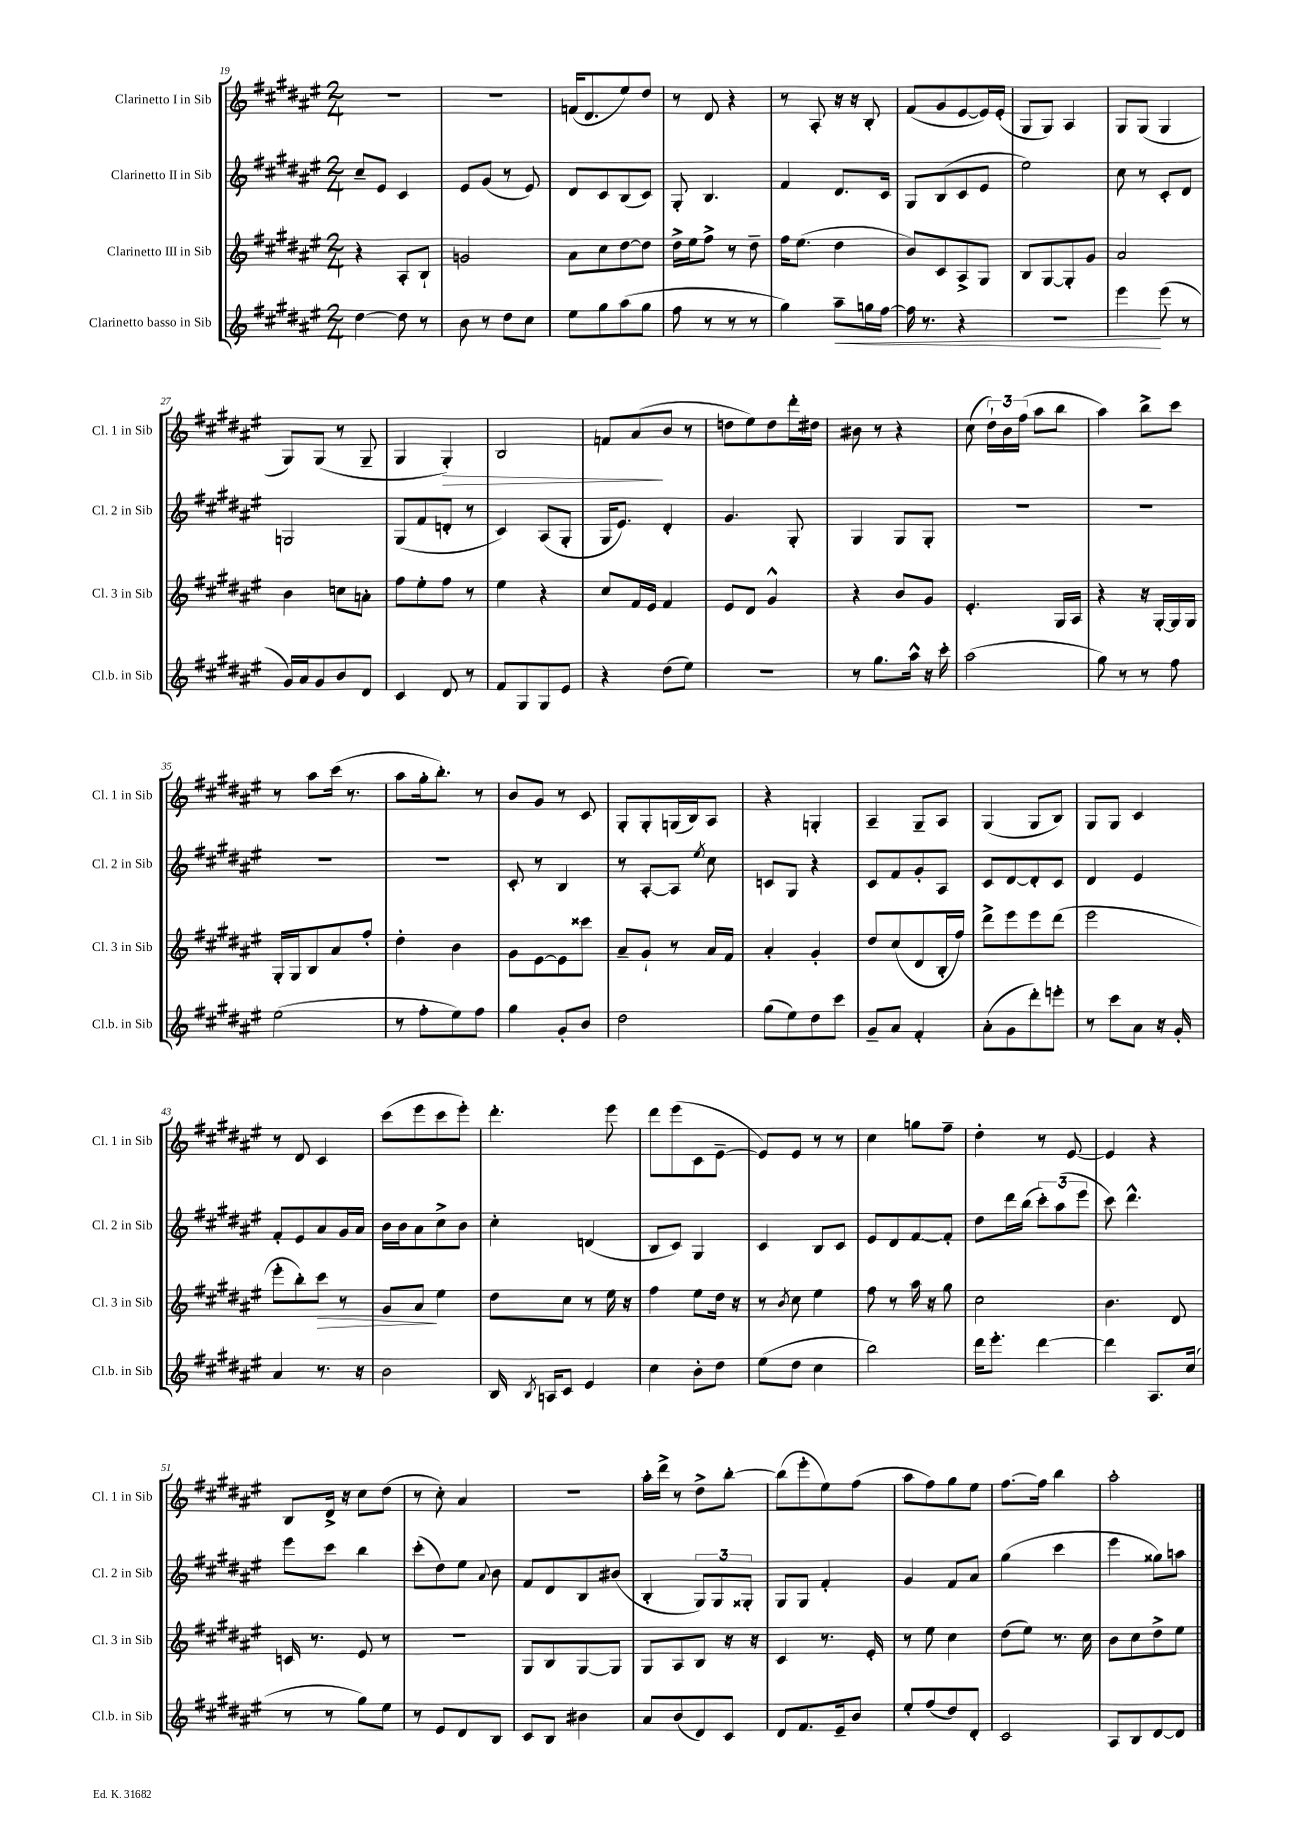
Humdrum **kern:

**kern	**kern	**kern	**kern
*staff4	*staff3	*staff2	*staff1
*clefG2	*clefG2	*clefG2	*clefG2
*k[f#c#g#d#a#e#]	*k[f#c#g#d#a#e#]	*k[f#c#g#d#a#e#]	*k[f#c#g#d#a#e#]
*M2/4	*M2/4	*M2/4	*M2/4
[4dd#\	4r	8cc#~/L	2r
.	.	8e#/J	.
8dd#\]	8A#'/L	4c#/	.
8r	8B`/J	.	.
=	=	=	=
8b\	2g/	8e#/L	2r
8r	.	(8g#/J	.
8dd#\L	.	8r	.
8cc#\J	.	8e#/)	.
=	=	=	=
8ee#\L	8a#\L	8d#/L	(16f/LK
.	.	.	8.d#/
8gg#\	8cc#\	8c#/	.
(8aa#\	[8dd#\	(8B/	8ee#/)
8gg#\J	8dd#\]J	8c#/J)	8dd#/J
=	=	=	=
8ff#\	16dd#^\LL	8G#'/	8r
.	16ee#\J	.	.
8r	8ff#^\J	4.B/	8d#/
8r	8r	.	4r
8r	8dd#~\	.	.
=	=	=	=
4gg#\)	16ff#\LK	4f#/	8r
.	(8.ee#\J	.	.
.	.	.	8A#'/
8aa#~\L	4dd#\	8.d#/L	16r
.	.	.	16r
16gg\L	.	.	8B'/
[16ff#\JJ	.	16c#/Jk	.
=	=	=	=
16ff#\]	8b/L)	8G#/L	(8f#/L
8.r	.	.	.
.	8c#/	(8B/	8g#/
4r	8A#^/	8c#/	[8e#/
.	8G#/J	8e#/J	16e#/]L)
.	.	.	(16e#'/JJ
=	=	=	=
2r	8B/L	2ee#\)	8G#/L
.	[8G#/	.	8G#/J)
.	8G#'/]	.	4A#/
.	8g#/J	.	.
=	=	=	=
4eee#\	2a#/	8cc#\	8G#/L
.	.	8r	(8G#/J
(8eee#\	.	8c#'/L	4G#/
8r	.	8d#/J	.
=	=	=	=
16g#/LL)	4b\	2G/	8G#/L)
16a#/J	.	.	.
8g#/	.	.	(8G#/J
8b/	8cc\L	.	8r
8d#/J	8a'\J	.	8G#~/
=	=	=	=
4c#/	8ff#\L	(8G#/L	4G#/
.	8ee#'\	8f#/	.
8d#/	8ff#\J	8d'/J	4G#'/)
8r	8r	8r	.
=	=	=	=
8f#/L	4ee#\	4c#/)	2B/
8G#/	.	.	.
8G#/	4r	(8A#/L	.
8e#/J	.	8G#'/J	.
=	=	=	=
4r	8cc#/L	16G#/LK	8f/L
.	.	8.e#/J)	.
.	16f#/L	.	(8a#/
.	16e#/JJ	.	.
(8dd#\L	4f#/	4d#'/	8b/J
8ee#\J)	.	.	8r
=	=	=	=
2r	8e#/L	4.g#/	8dd\L
.	8d#/J	.	8ee#\)
.	4g#^^/	.	8dd\
.	.	8G#'/	16ddd#'\L
.	.	.	16dd#\JJ
=	=	=	=
8r	4r	4G#/	8b#\
8.gg#\L	.	.	8r
.	8b/L	8G#/L	4r
16aa#^^\Jk	.	.	.
16r	8g#/J	8G#'/J	.
16ccc#'\	.	.	.
=	=	=	=
(2aa#\	4.e#'/	2r	(8cc#\
.	.	.	24dd#`\LL)
.	.	.	24b\
.	.	.	(24ff#\JJ
.	.	.	8aa#\L
.	16G#/LL	.	8bb\J
.	16A#/JJ	.	.
=	=	=	=
8gg#\)	4r	2r	4aa#\)
8r	.	.	.
8r	16r	.	8bb^\L
.	[16G#'/LL	.	.
8ff#\	16G#/]	.	8ccc#\J
.	16G#/JJ	.	.
=	=	=	=
(2ee#\	16G#'/LL	2r	8r
.	16G#/J	.	.
.	8B/	.	8aa#\L
.	8a#/	.	(16ccc#\Jk
.	.	.	8.r
.	8ff#'/J	.	.
=	=	=	=
8r	4dd#'\	2r	8aa#\L
8ff#'\L	.	.	16gg#'\k
.	.	.	8.bb'\J)
8ee#\)	4b\	.	.
8ff#\J	.	.	8r
=	=	=	=
4gg#\	8g#\L	8c#'/	8b/L
.	[8e#\	8r	8g#/J
8g#'/L	8e#\]	4B/	8r
8b/J	8ccc##\J	.	8c#/
=	=	=	=
2dd#\	8a#~/L	8r	8G#'/L
.	8g#`/J	[8A#'/L	8G#'/
.	8r	8A#/]J	(16G/L
.	.	.	16B/J)
.	.	8qee#/	.
.	16a#/LL	8cc#\	8A#/J
.	16f#/JJ	.	.
=	=	=	=
(8gg#\L	4a#'/	8c/L	4r
8ee#\)	.	8G#/J	.
8dd#\	4g#'/	4r	4G'/
8ccc#\J	.	.	.
=	=	=	=
8g#~/L	8dd#/L	8c#/L	4A#~/
8a#/J	(8cc#/	8f#/	.
4f#'/	8d#/	8g#'/	8G#~/L
.	16B'/L	8A#/J	8A#/J
.	16ff#/JJ)	.	.
=	=	=	=
(8a#'\L	8ddd#^\L	8c#/L	(4G#/
8g#\	8eee#\	[8d#/	.
8ddd#'\)	8eee#\	8d#'/]	8G#/L
8eee'\J	(8ddd#\J	8c#/J	8B/J)
=	=	=	=
8r	2eee#\	4d#/	8G#/L
8ccc#\L	.	.	8G#/J
8a#\J	.	4e#/	4c#/
16r	.	.	.
16g#'/	.	.	.
=	=	=	=
4a#/	8eee#'\L	8f#'/L	8r
.	8bb'\)	8e#/	8d#/
8.r	8ccc#\J	8a#/	4c#/
.	8r	16g#/L	.
16r	.	16a#/JJ	.
=	=	=	=
2b\	8g#/L	16b\LL	(8ccc#\L
.	.	16b\J	.
.	8a#/J	8a#\	8eee#\
.	4ee#\	8cc#^\	8ccc#\
.	.	8b\J	8eee#'\J)
=	=	=	=
16B/	8dd#\L	4cc#'\	4.ddd#'\
8qB/	.	.	.
16A/LK	.	.	.
8c#/J	8cc#\J	.	.
4e#/	8r	(4d/	.
.	16ee#\	.	8eee#\
.	16r	.	.
=	=	=	=
4cc#\	4ff#\	8B/L	8ddd#\L
.	.	8c#/J)	(8eee#\
8b'\L	8ee#\L	4G#/	8c#\
8dd#\J	16dd#\Jk	.	[8e#~\J
.	16r	.	.
=	=	=	=
(8ee#\L	8r	4c#/	8e#/]L)
.	8qb/	.	.
8dd#\J	8cc#\	.	8e#/J
4cc#\	4ee#\	8B/L	8r
.	.	8c#/J	8r
=	=	=	=
2bb\)	8ff#\	8e#/L	4cc#\
.	8r	8d#/	.
.	16aa#\	[8f#/	8gg\L
.	16r	.	.
.	8gg#\	8f#'/]J	8ff#~\J
=	=	=	=
16ddd#\LK	2cc#\	8dd#\L	4dd#'\
8.eee#'\J	.	.	.
.	.	16ddd#\L	.
.	.	(16bb\JJ	.
[4ddd#\	.	12ccc#'\L)	8r
.	.	(12aa#\	.
.	.	.	[8e#/
.	.	12eee#\J	.
=	=	=	=
4ddd#\]	4.b\	8ccc#\)	4e#/]
.	.	4.ddd#^^\	.
8.A#/L	.	.	4r
.	8d#/	.	.
(16cc#/Jk	.	.	.
=	=	=	=
8r	16c/	8eee#\L	8B/L
.	8.r	.	.
8r	.	8ccc#\J	16d#^/Jk
.	.	.	16r
8gg#\L)	8e#/	4bb\	8cc#\L
8ee#\J	8r	.	(8dd#\J
=	=	=	=
8r	2r	(8ccc#'\L	8r
8e#/L	.	8dd#\)	8cc#'\)
8d#/	.	8ee#\J	4a#/
.	.	8qqa#/	.
8B/J	.	8b\	.
=	=	=	=
8c#/L	8G#/L	8f#/L	2r
8B/J	8B/	8d#/	.
4b#\	[8G#/	8B/	.
.	8G#/]J	(8b#/J	.
=	=	=	=
8a#/L	8G#/L	4B'/	16aa#'\LL
.	.	.	16ddd#^\JJ
(8b/	8A#/	.	8r
8d#/)	8B/J	12G#/L)	8dd#^\L
.	.	12G#/	.
8c#/J	16r	.	[8bb'\J
.	.	12G##'/J	.
.	16r	.	.
=	=	=	=
8d#/L	4c#/	8G#/L	(8bb\]L
8.f#/	.	8G#/J	8eee#'\
.	8.r	4f#'/	8ee#\)
16e#~/k	.	.	.
8b/J	.	.	(8ff#\J
.	16e#'/	.	.
=	=	=	=
8ee#'/L	8r	4g#/	8aa#\L
(8ff#/	8ee#\	.	8ff#\)
8dd#/)	4cc#\	8f#/L	8gg#\
8d#'/J	.	8a#/J	8ee#\J
=	=	=	=
2c#/	(8dd#\L	(4gg#\	[8.ff#\L
.	8ee#\J)	.	.
.	.	.	16ff#\]Jk
.	8.r	4ccc#\	4bb\
.	16cc#\	.	.
=	=	=	=
8A#/L	8b\L	4eee#\	2aa#'\
8B/	8cc#\	.	.
[8d#/	8dd#^\	8gg##\L)	.
8d#/]J	8ee#\J	8aa\J	.
==	==	==	==
*-	*-	*-	*-
